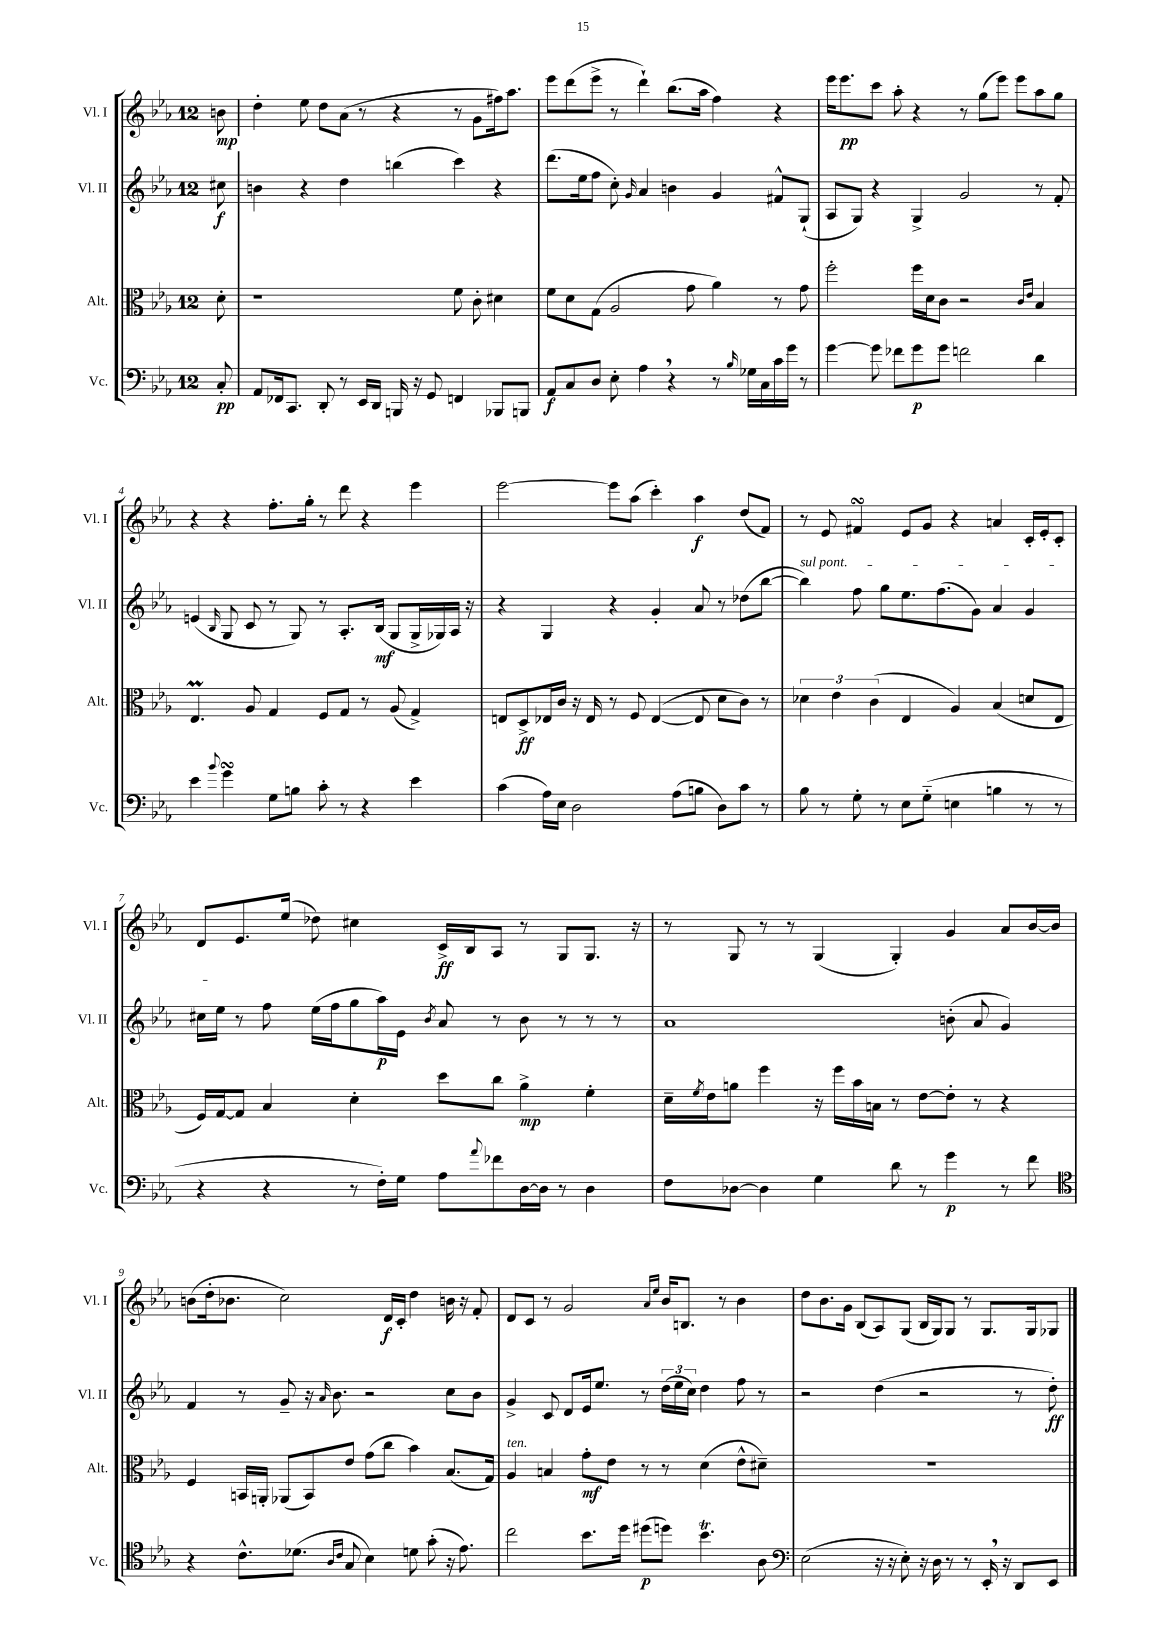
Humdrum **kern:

**kern	**kern	**kern	**kern
*staff4	*staff3	*staff2	*staff1
*clefF4	*clefC3	*clefG2	*clefG2
*k[b-e-a-]	*k[b-e-a-]	*k[b-e-a-]	*k[b-e-a-]
*M12/8	*M12/8	*M12/8	*M12/8
8C'	8d'	8cc#	8b
=	=	=	=
8AA-	1r	4b	4dd'
16FF-	.	.	.
8.CC	.	.	.
.	.	4r	8ee-
8DD'	.	.	8dd
8r	.	4dd	(8a-
16EE-	.	.	8r
16DD	.	.	.
16BBB	.	(4bb	4r
16r	.	.	.
8GG	.	.	.
4FF	8f	4ccc)	8r
.	8c'	.	8g
8BBB-	4d#	4r	16ff#)
.	.	.	8.aa-
8BBB	.	.	.
=	=	=	=
8AA-	8f	(8.ddd	8eee-
8C	8d	.	(8ddd
.	.	16ee-	.
8D	(8G	8ff	8eee-^
8E-'	2A-	8cc')	8r
.	.	16qqg	.
4A-	.	4a-	4ddd`)
4r	.	4b	(8.bb-
.	8g	.	.
.	.	.	16aa-
8r	4a-)	4g	4ff)
16qqB-	.	.	.
16G-	.	.	.
16C	.	.	.
16c	8r	8f#^^	4r
16g	.	.	.
8r	8g	(8G`	.
=	=	=	=
[4g	2ff'	8A-	16eee-
.	.	.	8.eee-
.	.	8G)	.
8g]	.	4r	8ccc
8f-	.	.	8aa-'
8g	16ff	4G^	4r
.	16d	.	.
8g	8c	.	.
2f	2r	2g	8r
.	.	.	(8gg
.	.	.	8eee-)
.	.	.	8eee-
.	16qqc	.	.
.	16qqe-	.	.
4d	4B-	8r	8aa-
.	.	8f'	8gg
=	=	=	=
4e-	4.E-	(4e	4r
8qqb-	.	16qqB-	.
4g	.	8G	4r
.	8A-	8c	.
8G	4G	8r	8.ff'
8B	.	8G)	.
.	.	.	16gg'
8c'	8F	8r	8r
8r	8G	8.A-'	8ddd
4r	8r	.	4r
.	.	(16B-	.
.	(8A-	8G	.
4e-	4G^)	16G^	4eee-
.	.	16G-)	.
.	.	16A-	.
.	.	16r	.
=	=	=	=
(4c	8E	4r	[2eee-
.	8D^	.	.
16A-)	16E-	4G	.
16E-	16c	.	.
2D	16r	.	.
.	16E-	.	.
.	8r	4r	8eee-]
.	8F	.	(8aa-
.	([4E-	4g'	4ccc')
(8A-	.	.	.
8B	8E-]	8a-	4aa-
8D)	8d	8r	.
8c	8c)	(8dd-	(8dd
8r	8r	[8bb-	8f)
=	=	=	=
8B-	6d-	4bb-])	8r
8r	.	.	8e-
.	6e-	.	.
8G'	.	8ff	4f#
.	(6c	.	.
8r	.	8gg	.
8E-	4E-	8.ee-	8e-
(8G'~	.	.	8g
.	.	(8.ff	.
4E	4A-)	.	4r
.	.	8g)	.
4B	(4B-	4a-	4a
8r	8d	4g	16c'
.	.	.	16e-'
8r	8E-	.	8c'
=	=	=	=
4r	16F)	16cc#	8d
.	[16G	16ee-	.
.	8G]	8r	8.e-
4r	4B-	8ff	.
.	.	.	(16ee-
.	.	(16ee-	8dd-)
.	.	16ff	.
8r	4d'	8gg	4cc#
16F')	.	16aa-)	.
16G	.	16e-	.
.	.	8qb-	.
8A-	8dd	8a-	16c^
.	.	.	16B-
8qqa-	.	.	.
8f-	8cc	8r	8A-
[16D	4a-^	8b-	8r
16D]	.	.	.
8r	.	8r	8G
4D	4f'	8r	8.G
.	.	8r	.
.	.	.	16r
=	=	=	=
8F	16d~	1a-	8r
.	8qf	.	.
.	16e-	.	.
[8D-	8a	.	8G
4D-]	4ff	.	8r
.	.	.	8r
4G	16r	.	(4G
.	16ff	.	.
.	16b-	.	.
.	16B	.	.
8d	8r	.	4G')
8r	[8e-	.	.
4g	8e-']	(8b'	4g
.	8r	8a-	.
8r	4r	4g)	8a-
8f	.	.	[16b-
.	.	.	16b-]
=	=	=	=
*clefC4	*	*	*
4r	4F	4f	(8b
.	.	.	16dd'
.	.	.	8.b-
8.c^^	16BB	8r	.
.	16AA'	.	.
.	(8AA-	8g~	2cc)
(8.d-	.	.	.
.	8BB)	16r	.
.	.	16qqa-	.
.	.	8.b-	.
16qqA-	.	.	.
16qqc	.	.	.
8G	8e-	.	.
4B-)	(8g	2r	.
.	8cc	.	16d
.	.	.	16c'
8d	4b-)	.	4dd
(8g'	.	.	.
16r	(8.B-	8cc	16b
8.e-)	.	.	16r
.	.	8b-	8f'
.	16G)	.	.
=	=	=	=
2cc	4A-	4g^	8d
.	.	.	8c
.	4B	8c	8r
.	.	8d	2g
8.b-	8g'	16e-	.
.	.	8.ee-	.
.	8e-	.	.
16dd	.	.	.
(8dd#	8r	8r	.
.	.	.	16qqa-
.	.	.	16qqee-
8dd)	8r	(24dd	16b-
.	.	24ee-	.
.	.	.	8.B
.	.	24cc)	.
4.b-	(4d	4dd	.
.	.	.	8r
.	8e-^^	8ff	4b-
8A-	8d#~)	8r	.
=	=	=	=
*clefF4	*	*	*
(2E-	1.r	2r	8dd
.	.	.	8.b-
.	.	.	16g
.	.	.	(8B-
16r	.	(4dd	8A-)
16r	.	.	.
8E-')	.	.	(8G
16r	.	2r	16B-
16D	.	.	16G)
8r	.	.	8G
8r	.	.	8r
16EE-'	.	.	8.G
16r	.	.	.
8DD	.	8r	.
.	.	.	16G
8EE-	.	8dd')	8G-
==	==	==	==
*-	*-	*-	*-
